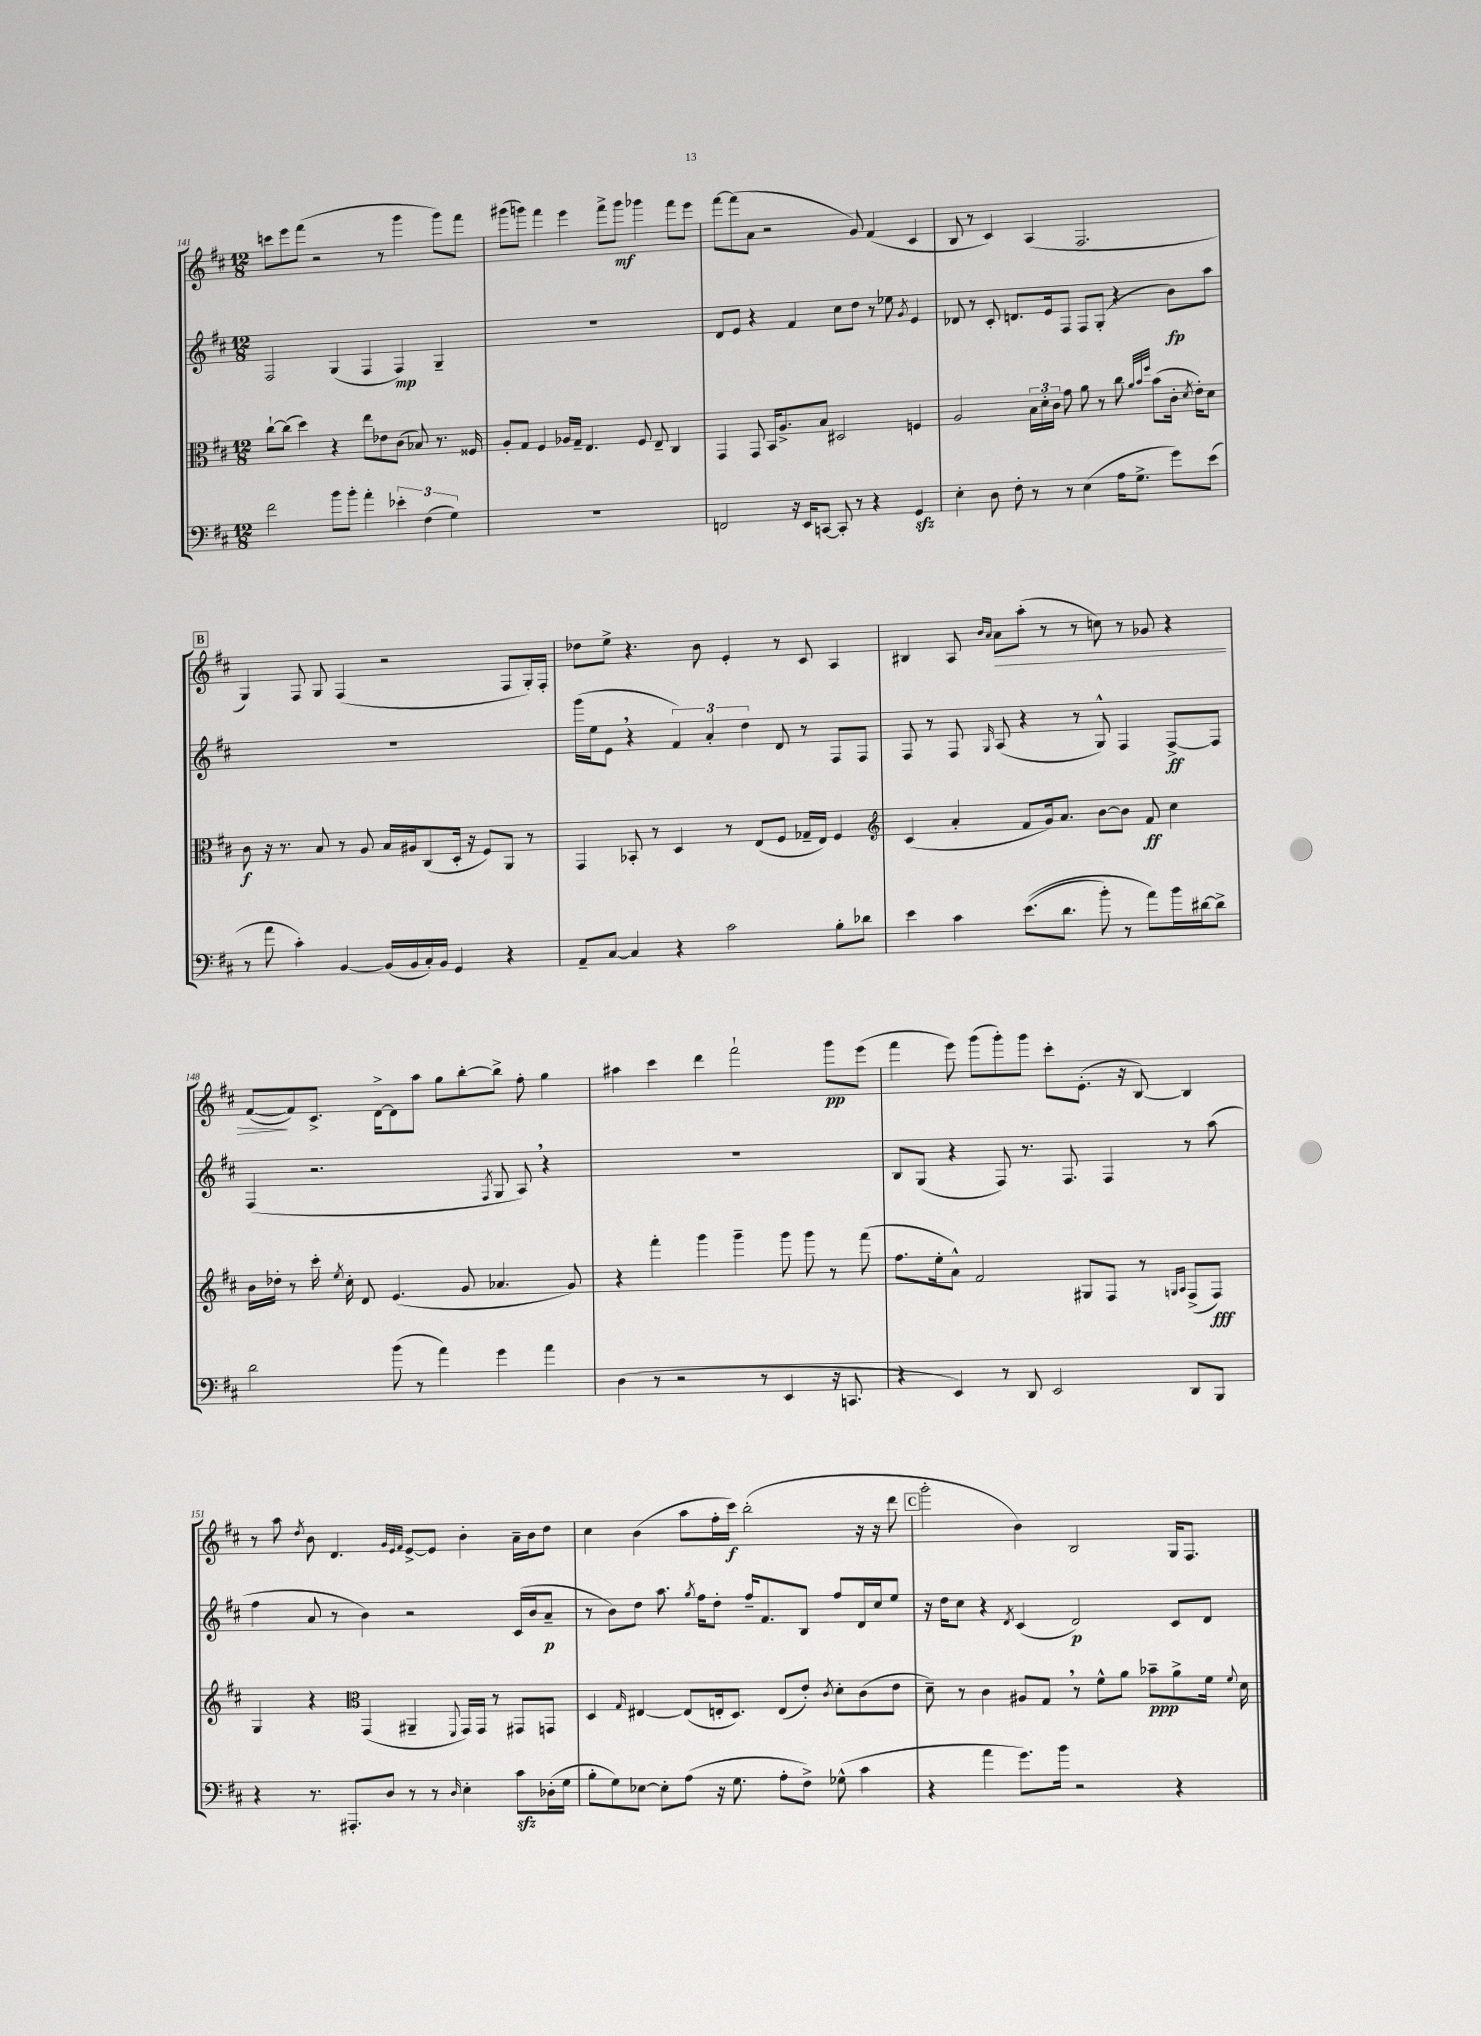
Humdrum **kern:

**kern	**kern	**dynam	**kern	**dynam	**kern	**dynam
*part4	*part3	*part3	*part2	*part2	*part1	*part1
*staff4	*staff3	*staff3	*staff2	*staff2	*staff1	*staff1
*clefF4	*clefC3	*	*clefG2	*	*clefG2	*
*k[f#c#]	*k[f#c#]	*	*k[f#c#]	*	*k[f#c#]	*
*M12/8	*M12/8	*	*M12/8	*	*M12/8	*
=141	=141	=141	=141	=141	=141	=141
2f#\	[8cc#`\L	.	2F#/	.	8cccn\L	.
.	(8cc#\J]	.	.	.	8eee\	.
.	4dd\)	.	.	.	(8fff#\J	.
.	.	.	.	.	2r	.
8b\L	4r	.	(4G/	.	.	.
8b'\J	.	.	.	.	.	.
4a'\	8ee\L	.	4F#/	.	.	.
.	8e-X\	.	.	.	8r	.
6e-X'\	(8c#\J	.	4F#/)	mp	4ggg\	.
.	8B-X/)	.	.	.	.	.
(6F#\	.	.	.	.	.	.
.	8.r	.	4G~/	.	8ggg\L)	.
6G\)	.	.	.	.	.	.
.	.	.	.	.	8fff#\J	.
.	16F##X/	.	.	.	.	.
=142	=142	=142	=142	=142	=142	=142
1.r	8A'/L	.	1.r	.	(8ggg#X\L	.
.	8G/J	.	.	.	8gggn\J)	.
.	4F#/	.	.	.	4fff#\	.
.	16A-X/LL	.	.	.	4eee\	.
.	16G~/JJ	.	.	.	.	.
.	4.E/	.	.	.	.	.
.	.	.	.	.	8fff#^\L	.
.	.	.	.	.	8ggg\J	mf
.	8F#/	.	.	.	4ggg-X\	.
.	8E~/	.	.	.	.	.
.	4C#/	.	.	.	8fff#\L	.
.	.	.	.	.	8eee\J	.
=143	=143	=143	=143	=143	=143	=143
2FFn/	4GG/	.	8d/L	.	[8fff#\L	.
.	.	.	8e/J	.	(8fff#\]	.
.	8GG/	.	4r	.	8a\J	.
.	16BB/KL	.	.	.	2r	.
.	8.A^/	.	.	.	.	.
16r	.	.	4f#/	.	.	.
16EE/KL	.	.	.	.	.	.
[8CCn/J	8B/J	.	.	.	.	.
8CC'/]	2D#X/	.	8cc#\L	.	.	.
8r	.	.	8dd\J	.	8g/)	.
4r	.	.	8r	.	(4f#/	.
.	.	.	8ee-X\	.	.	.
.	.	.	8qg/	.	.	.
4GGzz/	4Fn/	.	4e/	.	4c#/	.
=144	=144	=144	=144	=144	=144	=144
4E'\	2A/	.	8d-X/	.	8B/	.
.	.	.	8r	.	8r	.
8D\	.	.	8c#'/	.	4c#/)	.
8F#'\	.	.	8.dn/L	.	.	.
8r	24B\LL	.	.	.	(4A/	.
.	24d'\	.	.	.	.	.
.	.	.	16e/k	.	.	.
.	24c#\JJ	.	.	.	.	.
8r	8g\	.	8F#/J	.	.	.
(4E\	8a\	.	8F#/L	.	2.F#/	.
.	8r	.	(8G'/J	.	.	.
16A\KL	8cc#\	.	4r	.	.	.
8.G^\J	.	.	.	.	.	.
.	32qqa/LLL	.	.	.	.	.
.	32qqb/	.	.	.	.	.
.	32qqff#/JJJ	.	.	.	.	.
.	(8b\L	.	.	.	.	.
8g\L)	16c#'\Jk	.	8b\L)	fp	.	.
.	8qd/	.	.	.	.	.
.	16e'\KL)	.	.	.	.	.
(8e\J	8d\J	.	8aa\J	.	.	.
!!LO:LB:g=z
!!LO:REH:place=s1:t=B
=145	=145	=145	=145	=145	=145	=145
8r	8c#\	f	1.r	.	4G/)	.
8a\	16r	.	.	.	.	.
.	8.r	.	.	.	.	.
4c#'\)	.	.	.	.	8F#/	.
.	8B/	.	.	.	8G/	.
[4BB/	8r	.	.	.	(4F#/	.
.	8A/	.	.	.	.	.
(16BB/LL]	16B/LL	.	.	.	2r	.
16BB/	16A#X/J	.	.	.	.	.
16C#'/)	(8C#/	.	.	.	.	.
16BB/JJ	.	.	.	.	.	.
4GG/	16D'/Jk	.	.	.	.	.
.	16r	.	.	.	.	.
.	8F#/L)	.	.	.	.	.
4r	8AA/J	.	.	.	8F#/L	.
.	8r	.	.	.	16G'/L)	.
.	.	.	.	.	16F#'/JJ	.
=146	=146	=146	=146	=146	=146	=146
8AA~/L	4GG/	.	(16ggg\LL	.	8dd-X\L	.
.	.	.	16ee\J	.	.	.
[8C#/J	.	.	8e,\J	.	8ee^\J	.
4C#/]	8BB-X'/	.	4r	.	4.r	.
.	8r	.	.	.	.	.
4r	4D/	.	6f#/)	.	.	.
.	.	.	.	.	8b\	.
.	.	.	6a'/	.	.	.
2c#\	8r	.	.	.	4e'/	.
.	.	.	6dd\	.	.	.
.	(8E/L	.	.	.	.	.
.	8F#/J	.	8d/	.	8r	.
.	16G-X~/LL	.	8r	.	8c#/	.
.	16E/JJ)	.	.	.	.	.
8B'\L	4F#/	.	8F#/L	.	4A/	.
8d-X\J	.	.	8F#/J	.	.	.
=147	=147	=147	=147	=147	=147	=147
*	*clefG2	*	*	*	*	*
4e\	(4c#/	.	8F#/	.	4B#X/	.
.	.	.	8r	.	.	.
4c#\	4a'/	.	8F#/	.	8A/	.
.	.	.	.	.	16qqb/LL	.
.	.	.	16qqG/	.	16qqa/JJ	.
!	!	!	!	!	!	!LO:HP:b
.	.	.	(8A/	.	8a\L	>
((8.e\L	8f#/L	.	4r	.	(8aa'\J	.
.	16g/k)	.	.	.	8r	.
8.d\J	8.a/J	.	.	.	.	.
.	.	.	8r	.	8r	.
8b'\)	[8b\L	.	8G^^/)	.	8ccn\)	.
8r	8b\J]	.	4F#/	.	8r	.
8a\L)	8f#/	ff	.	.	8g-X/	.
16b\L	4cc#\	.	[8F#^/L	ff	4r	.
[16d#X\J	.	.	.	.	.	.
8d#^\J]	.	.	8F#/J]	.	.	.
!!LO:LB:g=z
=148	=148	=148	=148	=148	=148	=148
2d\	16b\LL	.	(4F#/	.	([8f#/L	.
.	16dd-X'\JJ	.	.	.	.	.
.	8r	.	.	.	8f#/])	]
.	16ccc#'\	.	2.r	.	8.c#^/J	.
.	8qee/	.	.	.	.	.
.	16cc#'\	.	.	.	.	.
.	8d/	.	.	.	.	.
.	.	.	.	.	[16d^\KL	.
(8b\	(4.e/	.	.	.	8d\]	.
8r	.	.	.	.	8aa\J	.
4a\)	.	.	.	.	8gg\L	.
.	8g/	.	.	.	[8bb'\	.
.	.	.	8qF#/	.	.	.
4g\	4.a-X/	.	8G/	.	8bb^\J]	.
.	.	.	8A,/)	.	8ff#'\	.
4a\	.	.	4r	.	4gg\	.
.	8g/)	.	.	.	.	.
=149	=149	=149	=149	=149	=149	=149
(4D\	4r	.	1.r	.	4aa#X\	.
8r	4fff#'\	.	.	.	4ccc#\	.
2r	.	.	.	.	.	.
.	4ggg\	.	.	.	4ddd\	.
.	4ggg~\	.	.	.	2fff#`\	.
8r	.	.	.	.	.	.
4EE/	8ggg\	.	.	.	.	.
.	8ggg\	.	.	.	.	.
16r	8r	.	.	.	8ggg\L	pp
8.CCn/	.	.	.	.	.	.
.	(8fff#\	.	.	.	(8eee\J	.
=150	=150	=150	=150	=150	=150	=150
4r	8.ff#\L	.	8B/L	.	4fff#\	.
.	.	.	(8G/J	.	.	.
.	16ee'\k	.	.	.	.	.
4EE/)	8a^^\J)	.	4r	.	8eee\)	.
.	2f#/	.	.	.	(8ggg\L	.
8r	.	.	8F#/)	.	8ggg'\)	.
8DD/	.	.	8.r	.	8ggg\J	.
2EE/	.	.	.	.	8ccc#'\L	.
.	.	.	8.F#/	.	.	.
.	8G#X/L	.	.	.	(8.e'\J	.
.	8F#/J	.	4F#/	.	.	.
.	.	.	.	.	16r	.
.	8r	.	.	.	[8B/)	.
.	16qqGn/LL	.	.	.	.	.
.	16qqA/JJ	.	.	.	.	.
8DD/L	(8F#^/L	.	8r	.	4B/]	.
8BBB/J	8F#/J)	fff	(8aa\	.	.	.
!!LO:LB:g=z
=151	=151	=151	=151	=151	=151	=151
4r	4G/	.	4ff#\	.	8r	.
.	.	.	.	.	8aa\	.
.	.	.	.	.	8qdd/	.
8.r	4r	.	8a/	.	8b\	.
.	.	.	8r	.	4.d/	.
8.AAA#X'/L	.	.	.	.	.	.
*	*clefC3	*	*	*	*	*
.	(4GG/	.	4b\)	.	.	.
8D/J	.	.	.	.	.	.
.	.	.	.	.	32qqg/LLL	.
.	.	.	.	.	32qqe/	.
.	.	.	.	.	32qqf#/JJJ	.
8r	4AA#X~/	.	2r	.	[8e^/L	.
8r	.	.	.	.	8e/J]	.
16qqD/	8qqFF#/	.	.	.	.	.
4E'\	16GG/LL)	.	.	.	4b'\	.
.	16GG/JJ	.	.	.	.	.
.	8r	.	.	.	.	.
8c#zz\L	8GG#X/L	.	(16c#/LL	.	16a~\LL	.
.	.	.	16b/J	.	16b\J	.
(16D-X'\L	8GGn/J	.	8a~/J	p	8dd\J	.
16G\JJ	.	.	.	.	.	.
=152	=152	=152	=152	=152	=152	=152
8B'\L	4D/	.	8r	.	4cc#\	.
8G\)	.	.	8b\L)	.	.	.
.	16qqG/	.	.	.	.	.
[8E-X\J	[4E#X/	.	8dd\J	.	(4b\	.
8E-'\L]	.	.	8.aa\	.	.	.
(8A\J	(8E#/L]	.	.	.	8aa\L	.
.	.	.	8qgg/	.	.	.
.	.	.	16ff#\KL	.	.	.
16r	16En'/k	.	8dd'\J	.	16ff#'\L	.
8.G\	8.D/J)	.	.	.	16ccc#\JJ)	f
.	.	.	16ff#~/KL	.	(2bb'\	.
.	.	.	8.f#/	.	.	.
8A'\L	(8E/L	.	.	.	.	.
8F#^\J)	8e'/J)	.	8B/J	.	.	.
.	8qc#/	.	.	.	.	.
(8G-X^^\	8d'\L	.	8ff#/L	.	.	.
4c#\	(8c#\	.	16d/L	.	16r	.
.	.	.	16cc#/J	.	16r	.
.	8e\J	.	8ee/J	.	8ddd\	.
!!LO:REH:place=s1:t=C
=153	=153	=153	=153	=153	=153	=153
4r	8d~\)	.	16r	.	2ggg'\	.
.	.	.	16dd\KL	.	.	.
.	8r	.	8cc#\J	.	.	.
4a\	4c#\	.	4r	.	.	.
.	.	.	8qd/	.	.	.
8.g\L)	8A#X/L	.	(4c#/	.	4b\)	.
.	8G,/J	.	.	.	.	.
16b\Jk	.	.	.	.	.	.
2r	8r	.	2d/)	p	2B/	.
.	8f#^^\L	.	.	.	.	.
.	8a\J	.	.	.	.	.
.	8b-X~\L	ppp	.	.	.	.
4r	8a^\	.	8c#/L	.	16G/KL	.
.	.	.	.	.	8.F#/J	.
.	16f#\Jk	.	8d/J	.	.	.
.	8qqf#/	.	.	.	.	.
.	16d\	.	.	.	.	.
==	==	==	==	==	==	==
*-	*-	*-	*-	*-	*-	*-
